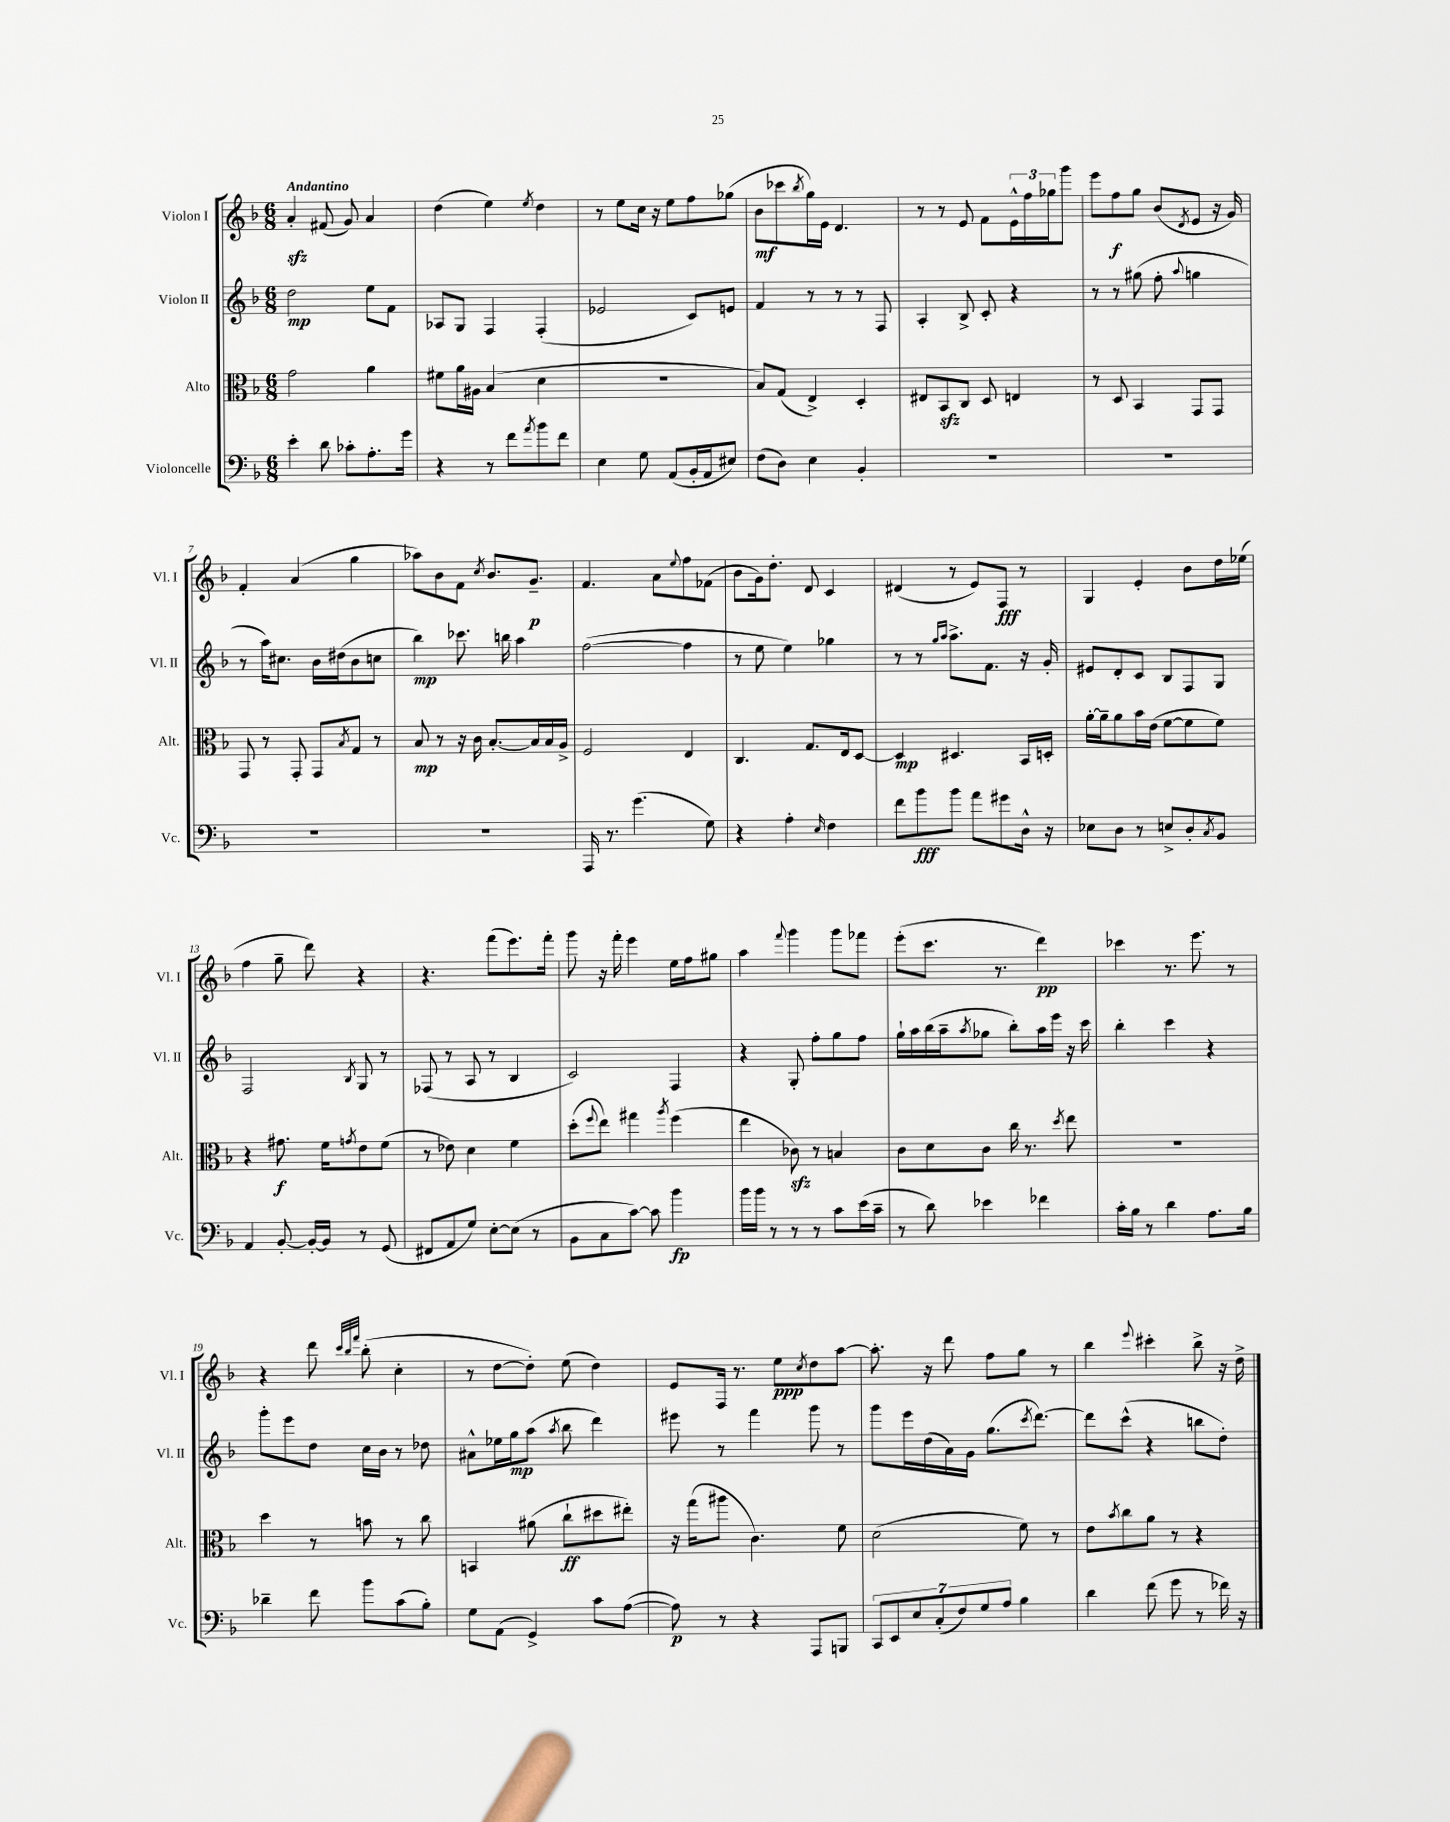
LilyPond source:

<<
\new StaffGroup <<
\new Staff = "s0" \with { instrumentName = "Violon I" shortInstrumentName = "Vl. I" } {
    \clef treble \key f \major \numericTimeSignature \time 6/8 \tempo "Andantino"
    a'4-.\sfz fis'8( g'8) a'4 |
    d''4( e''4) \acciaccatura { e''8 } d''4 |
    r8 e''8 c''16 r16 e''8 f''8 ges''8( |
    bes'8\mf ces'''8 \acciaccatura { bes''8 } g''16) e'16 d'4. |
    r8 r8 e'8 f'8 \tuplet 3/2 { e'16-^ f''16 ges''16 } g'''8 |
    e'''8 f''8\f g''8 bes'8( \acciaccatura { d'8 } e'8 r16 g'16) |
    f'4-. a'4( g''4 |
    aes''8) bes'8 f'8 \acciaccatura { c''8 } bes'8. g'8.--\p |
    f'4. a'8 \appoggiatura { e''8 } f''8 fes'8( |
    bes'8 g'16) d''8.-. d'8 c'4 |
    dis'4( r8 e'8) f8\fff r8 |
    g4 e'4-. bes'8 d''16 ees''16( |
    f''4 g''8-- d'''8) r4 |
    r4. f'''8( e'''8.) f'''16-. |
    g'''8 r16 f'''16-. e'''4 e''16 f''16 gis''8 |
    a''4 \appoggiatura { f'''8 } g'''4 g'''8 fes'''8 |
    e'''8-.( c'''8. r8. d'''4\pp) |
    ces'''4 r8. e'''8. r8 |
    r4 d'''8 \grace { c'''32 bes''32 f'''32 } bes''8-.( c''4-. |
    r8 d''8~ d''8-.) e''8( d''4) |
    e'8 f16 r8. e''8\ppp \acciaccatura { c''8 } d''8 a''8~ |
    a''8.-. r16 d'''8 f''8 g''8 r8 |
    bes''4 \appoggiatura { e'''8 } cis'''4-. bes''8-> r16 d''16-> \bar "|." |
}
\new Staff = "s1" \with { instrumentName = "Violon II" shortInstrumentName = "Vl. II" } {
    \clef treble \key f \major \numericTimeSignature \time 6/8
    d''2\mp e''8 f'8 |
    aes8 g8 f4 f4-.( |
    ees'2 c'8) e'8 |
    f'4 r8 r8 r8 f8 |
    a4-. bes8-> c'8-. r4 |
    r8 r8 gis''8( f''8-. \appoggiatura { a''8 } g''4 |
    r8 a''16) cis''8. bes'16 dis''16( bes'8 c''8 |
    bes''4\mp) ces'''8. b''16 a''4 |
    f''2~( f''4 |
    r8 e''8 e''4) ges''4 |
    r8 r8 \grace { g''16 a''16 } a''8.-> f'8. r16 g'16-. |
    eis'8 d'8-. c'8 bes8 f8 g8 |
    f2 \acciaccatura { bes8 } g8 r8 |
    fes8( r8 a8 r8 bes4 |
    c'2) f4 |
    r4 g8-. f''8-. g''8 f''8 |
    g''16-! a''16 bes''16( a''16-- \acciaccatura { a''8 } ges''8 bes''8-.) a''16 e'''16 r16 c'''16 |
    bes''4-. c'''4 r4 |
    g'''8-. e'''8 d''8 c''16 bes'16 r8 des''8 |
    ais'8-^ ees''16 g''16\mp a''8( \acciaccatura { a''8 } bes''8 d'''4) |
    eis'''8 r8 f'''4 g'''8 r8 |
    g'''8 e'''16 d''16( a'16) g'16 g''8.( \acciaccatura { c'''8 } d'''8.~) |
    d'''8 c'''8-^( r4 b''8 d''8-.) \bar "|." |
}
\new Staff = "s2" \with { instrumentName = "Alto" shortInstrumentName = "Alt." } {
    \clef alto \key f \major \numericTimeSignature \time 6/8
    g'2 a'4 |
    fis'8 a'16 ais16 bes4( d'4 |
    R2. |
    bes8) g8( e4->) d4-. |
    eis8 bes,8\sfz c8 d8 e4 |
    r8 d8 bes,4 g,8 g,8 |
    g,8 r8 g,8-. g,8 \acciaccatura { bes8 } g8 r8 |
    bes8\mp r8 r16 c'16 bes8.~-. bes16 bes16 a16-> |
    f2 e4 |
    c4. g8. e16 d8~ |
    d4\mp dis4. bes,16 d16-. |
    a'16~-. a'16-- a'8 bes'16 e'16( f'8~ f'8 f'8) |
    r4 gis'8.\f f'16 \acciaccatura { g'8 } e'8 f'8( |
    r8 ees'8) d'4 f'4 |
    d''8-.( \appoggiatura { f''8 } e''8) gis''4 \acciaccatura { a''8 } f''4( |
    e''4 ces'8\sfz) r8 b4 |
    c'8 d'8 c'8 c''16 r8. \acciaccatura { d''8 } e''8 |
    R2. |
    d''4 r8 b'8 r8 c''8 |
    b,4 ais'8( c''8-!\ff dis''8 eis''8-.) |
    r16 g''16( ais''8 c'4.) f'8 |
    d'2( f'8) r8 |
    e'8 \acciaccatura { bes'8 } c''8 a'8 r8 r4 \bar "|." |
}
\new Staff = "s3" \with { instrumentName = "Violoncelle" shortInstrumentName = "Vc." } {
    \clef bass \key f \major \numericTimeSignature \time 6/8
    e'4-. d'8 ces'8-. a8.-. g'16 |
    r4 r8 f'8 \acciaccatura { a'8 } bes'8 f'8 |
    e4 g8 a,8( bes,16-. a,16 eis8) |
    f8( d8) e4 bes,4-. |
    R2. |
    R2. |
    R2. |
    R2. |
    a,,16 r8. g'4.( g8) |
    r4 a4-. \grace { e16 } f4 |
    f'8 bes'8\fff bes'8 a'8 gis'8 d16-^ r16 |
    ees8 d8 r8 e8-> d8-. \acciaccatura { c8 } bes,8 |
    a,4 bes,8~-. bes,16~-. bes,16 r8 g,8( |
    fis,8 a,8 g8) e8~-. e8( r8 |
    bes,8 c8 c'8~) c'8 bes'4\fp |
    bes'16 bes'16 r8 r8 r8 c'8 e'16( c'16-- |
    r8 d'8) ees'4 fes'4 |
    c'16-. bes16 r8 d'4 a8. bes16 |
    des'4-- f'8 bes'8 c'8( bes8-.) |
    g8 a,8( g,4->) c'8 a8~( |
    a8\p) r8 r4 a,,8 b,,8 |
    \tuplet 7/4 { c,8 e,8 e8 c8-.( f8) g8 a8 } bes4 |
    d'4 f'8( g'8 r8 fes'16) r16 \bar "|." |
}
>>
>>
